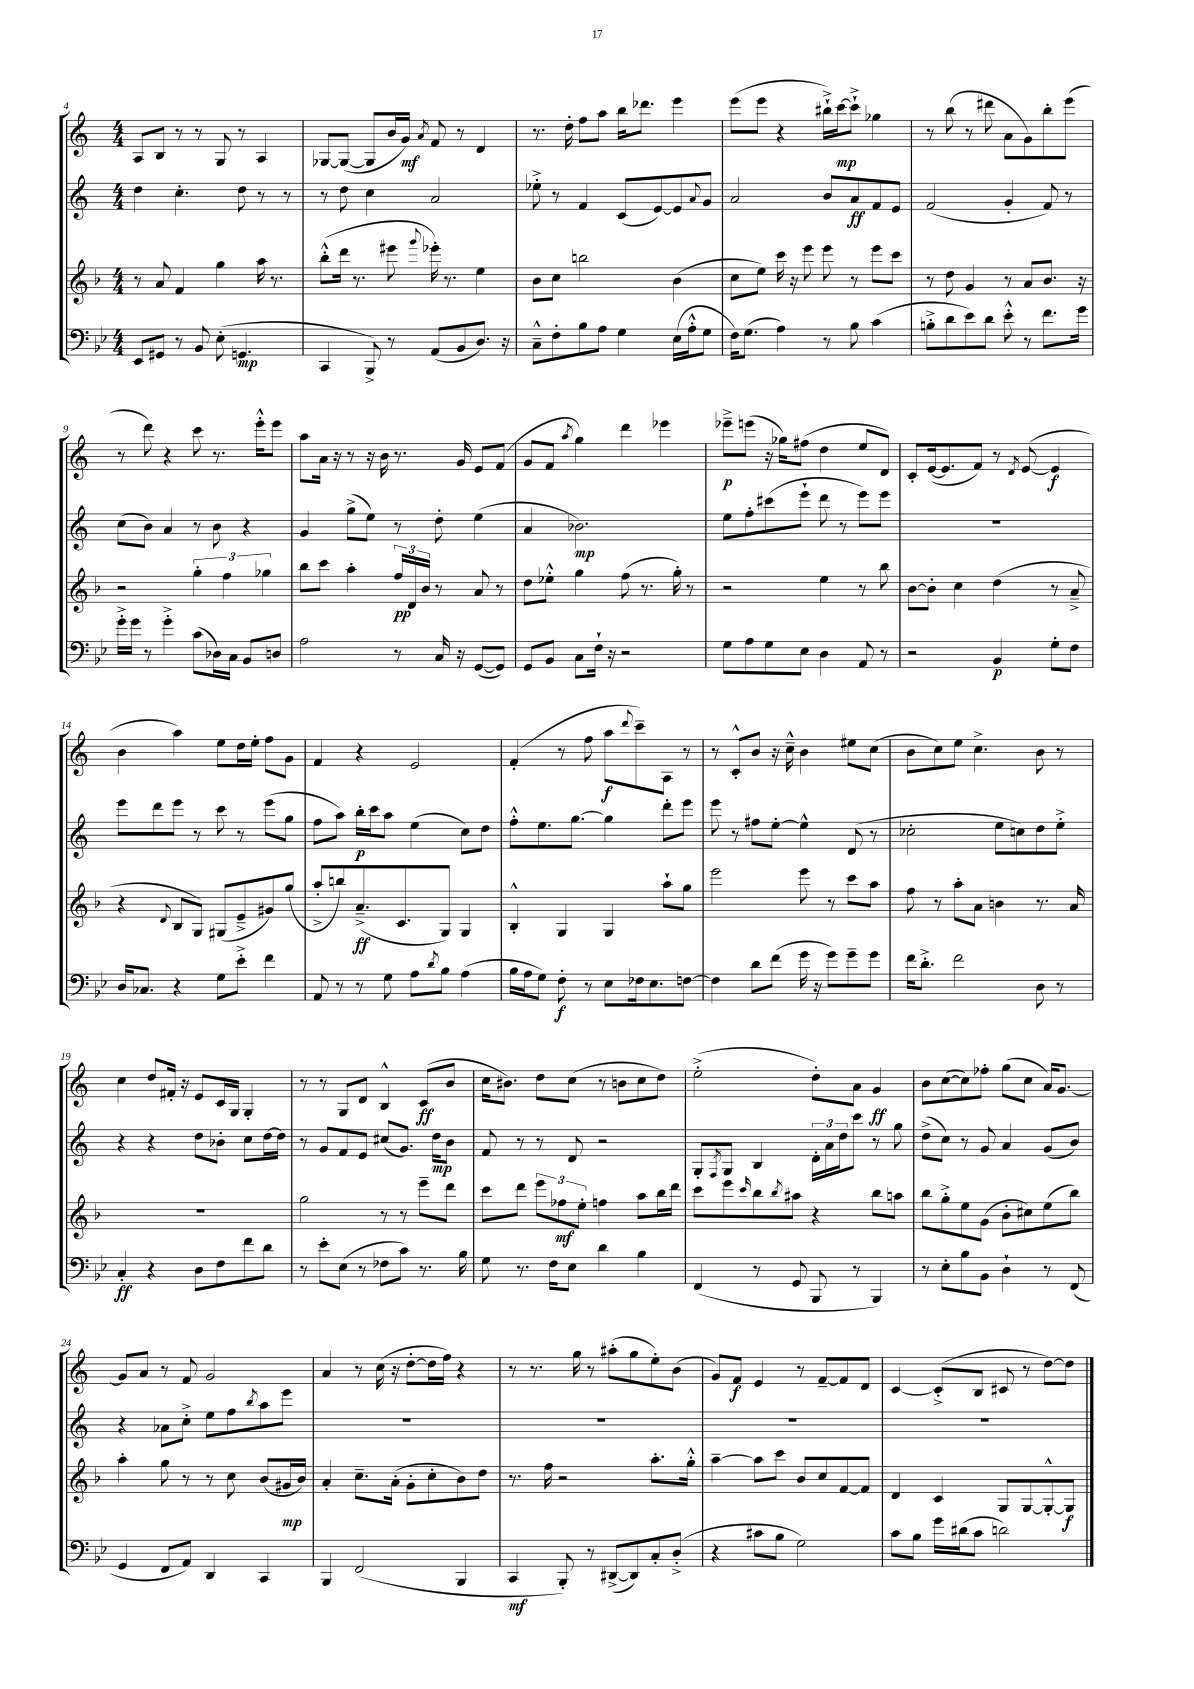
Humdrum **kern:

**kern	**kern	**kern	**kern
*staff4	*staff3	*staff2	*staff1
*clefF4	*clefG2	*clefG2	*clefG2
*k[b-e-]	*k[b-]	*k[]	*k[]
*M4/4	*M4/4	*M4/4	*M4/4
8EE-	8r	4dd	8A
8GG#	8a	.	8B
8r	4f	4.cc'	8r
8BB-	.	.	8r
(8E-'	4gg	.	8G
4.GG	.	8dd	8r
.	16aa	8r	4A
.	8.r	.	.
.	.	8r	.
=	=	=	=
4CC	(8bb-'^^	8r	[8G-
.	16ddd	8dd	(8G-_
.	8.r	.	.
8BBB-^)	.	4cc	8G-]
8r	8eee#	.	16b
.	.	.	16g)
.	8qqggg	.	8qa
(8AA	16eee-')	2a	8f
.	8.r	.	.
8BB-	.	.	8r
8.D)	4ee	.	4d
16r	.	.	.
=	=	=	=
8C~^^	8b-	8ee-'^	8.r
8F'	8cc	8r	.
.	.	.	16dd'
8B-	2bb	4f	8ff
8A	.	.	8aa
4G	.	(8c	16bb
.	.	.	8.ddd-
.	.	[8e)	.
(16E-	(4b-	8e]	4eee
16A'^^	.	.	.
.	.	8qqa	.
8G	.	8g	.
=	=	=	=
16F)	8cc	2a	(8eee
(8.G	.	.	.
.	8ee)	.	8eee
4A)	16ccc	.	4r
.	16r	.	.
.	8eee	.	.
8r	8eee	8b	16bb#`^)
.	.	.	[16ccc
8B-	8r	8a	8ccc`^]
(4c	8eee	8f	4gg-
.	8ccc	8e	.
=	=	=	=
8B'^	8r	(2f	8r
8d	8dd	.	(8bb
8e-)	4g	.	8r
8d	.	.	8ddd#
8e-'^^	8r	4g'	8a
8r	8a	.	8g)
8.f	8.b-	8f)	8bb'
.	.	8r	(8eee
16g	16r	.	.
=	=	=	=
16g'^	2r	(8cc	8r
16g	.	.	.
8r	.	8b)	8ddd)
4g'^	.	4a	4r
(8c	6gg'	8r	8ccc
16D-)	.	8b	8.r
.	6ff	.	.
16C	.	.	.
8BB-	.	4r	.
.	.	.	16eee'^^
.	6gg-	.	.
8D	.	.	8eee
=	=	=	=
2A	8bb-	4g	8aa
.	8ccc	.	16a
.	.	.	16r
.	4aa'	(8gg^	8r
.	.	8ee)	16r
.	.	.	16b
8r	24ff	8r	8.r
.	24d	.	.
.	24b-	.	.
16C	8r	8dd'	.
16r	.	.	16g
([8GG	8a	(4ee	8e
8GG])	8r	.	(8f
=	=	=	=
8GG	8dd	4a	8g
8BB-	8ee-'^^	.	8f
.	.	.	8qaa
8C	4gg	2.b-)	4gg)
16F`	.	.	.
16r	.	.	.
2r	(8ff	.	4ddd
.	8.r	.	.
.	.	.	4eee-
.	16gg')	.	.
.	8r	.	.
=	=	=	=
8G	2r	8ee	8eee-~^
8A	.	8ff'	(8eee
8G	.	(8ccc#	16r
.	.	.	16gg-)
8E-	.	8eee`	(8ff#
4D	4ee	8ddd	4dd
.	.	8r	.
8AA	8r	8eee)	8ee
8r	8bb-	8eee	8d)
=	=	=	=
2r	[8b-	1r	8c'
.	8b-']	.	([16e
.	.	.	8.e]
.	4cc	.	.
.	.	.	8f)
4BB-	(4dd	.	8r
.	.	.	8qd
.	.	.	([8e
8G'	8r	.	4e]
8F	8a~^	.	.
=	=	=	=
16D	4r	8eee	4b
8.C-	.	.	.
.	.	8ddd	.
.	8qqd	.	.
4r	8B-	8eee	4aa)
.	8G)	8r	.
8G	(8G#	8ccc	8ee
8e-'^	8e~^	8r	16dd
.	.	.	16ee'
4f	8g#)	(8eee	8ff
.	(8gg	8gg	8g
=	=	=	=
8AA	8aa'^	8ff	4f
8r	8bb)	8aa)	.
8r	(8.a~^	16bb'	4r
.	.	16ccc	.
8G	.	8aa	.
.	8.c	.	.
8A	.	(4ee	2e
8qd	.	.	.
8B-	8G)	.	.
(4A	4G	8cc)	.
.	.	8dd	.
=	=	=	=
16B-	4B-'^^	8ff'^^	(4f'
16A	.	.	.
8G)	.	8.ee	.
8F'	4G	.	8r
.	.	[8.gg	.
8r	.	.	8ff
8E-	4G	4gg]	8aa
.	.	.	8qqddd
16F-	.	.	8ccc~)
8.E-	.	.	.
.	8aa`	8ddd'	8A
[8F	8gg	8eee	8r
=	=	=	=
4F]	2eee	8eee	8r
.	.	8r	8c'^^
8d	.	8ff#	8b
(8f	.	[8ee'	16r
.	.	.	16cc~^^
16g	8eee	4ee^^]	4b
16r	.	.	.
8g)	8r	.	.
8g~	8ccc	(8d	8ee#
8g	8aa	8r	(8cc
=	=	=	=
16f	8ff	2cc-'	8b
8.d'^	.	.	.
.	8r	.	8cc)
2f	8aa'	.	8ee
.	8a	.	4.cc^
.	4b	8ee	.
.	.	8cc)	.
8D	8.r	8dd	8b
8r	.	8ee'^	8r
.	16a	.	.
=	=	=	=
4C'	1r	4r	4cc
4r	.	4r	8dd
.	.	.	16f#'
.	.	.	16r
8D	.	8dd	8e
8F	.	8b-'	16c
.	.	.	16G
8f	.	8cc	4G'
8d	.	[16dd	.
.	.	16dd]	.
=	=	=	=
8r	2gg	8r	8r
8e-'	.	8g	8r
(8E-	.	8f	8G
8r	.	8e	8d
8F-	8r	(8cc#	4B^^
8c)	8r	8.g)	.
8.r	8eee~	.	(8c
.	.	16dd	.
.	8ddd	8b	8b
16B-	.	.	.
=	=	=	=
8G	8ccc	8f	16cc
.	.	.	8.b#)
8.r	8ddd	8r	.
.	12eee	8r	8dd
16F	.	.	.
.	12ff-	.	.
8E-	.	8d	(8cc
.	12ee'	.	.
4d	4ff	2r	8r
.	.	.	8b
4B-	8aa	.	8cc
.	16bb-	.	8dd)
.	16ddd	.	.
=	=	=	=
(4FF	8ccc	8G'	(2ee'^
.	.	8qF	.
.	8eee	8G	.
.	16qqccc	.	.
8r	8bb-	4B	.
.	8qbb-	.	.
8GG	8aa#	.	.
8BBB-	4r	24d'	8dd')
.	.	24a	.
.	.	24dd	.
8r	.	8ccc	8a
4BBB-)	8bb-	8r	4g
.	8aa	8gg	.
=	=	=	=
8r	8bb-	(8dd^	8b
8E-'	8gg'^	8cc)	([8cc
8B-	8ee	8r	8cc])
8BB-	(8g	8g	8ff-'
4D`	8b-'	4a	(8gg
.	8cc#)	.	8cc
8r	(8ee	(8g	16a)
.	.	.	[8.g
(8FF	8bb-)	8b)	.
=	=	=	=
4GG	4aa'	4r	8g]
.	.	.	8a
8FF	8gg	8a-	8r
8AA)	8r	8cc'^	8f
4DD	8r	8ee	2g
.	8cc	8ff	.
.	.	8qbb	.
4CC	(8b-	8aa	.
.	16g#	8eee	.
.	16b-)	.	.
=	=	=	=
4BBB-	4a'	1r	4a
(2FF	8.cc~	.	8r
.	.	.	(16cc
.	(16a'	.	16r
.	8g'	.	[8dd'
.	8cc'	.	16dd]
.	.	.	16ff)
4BBB-	8b-)	.	4r
.	8dd	.	.
=	=	=	=
4CC	8.r	1r	8r
.	.	.	8.r
.	16ff	.	.
8BBB-')	2r	.	.
.	.	.	16gg
8r	.	.	8r
([8DD#^	.	.	(8aa#'
8DD#])	.	.	8gg
8C'	8.aa'	.	8ee')
(8D'^	.	.	(8b
.	16gg'^^	.	.
=	=	=	=
4r	[4aa~	1r	8g)
.	.	.	8f
8c#	8aa]	.	4e
8B-	8ccc	.	.
2G)	8b-	.	8r
.	8cc	.	[8f~
.	[8f	.	8f]
.	8f]	.	8d
=	=	=	=
8c	4d	1r	[4c
8B-	.	.	.
16g	4c	.	(8c'^]
(16d#	.	.	.
8c	.	.	8B
2d)	8G	.	8c#
.	[8G	.	8r
.	8G'^^_	.	[8dd)
.	8G]	.	8dd]
==	==	==	==
*-	*-	*-	*-
